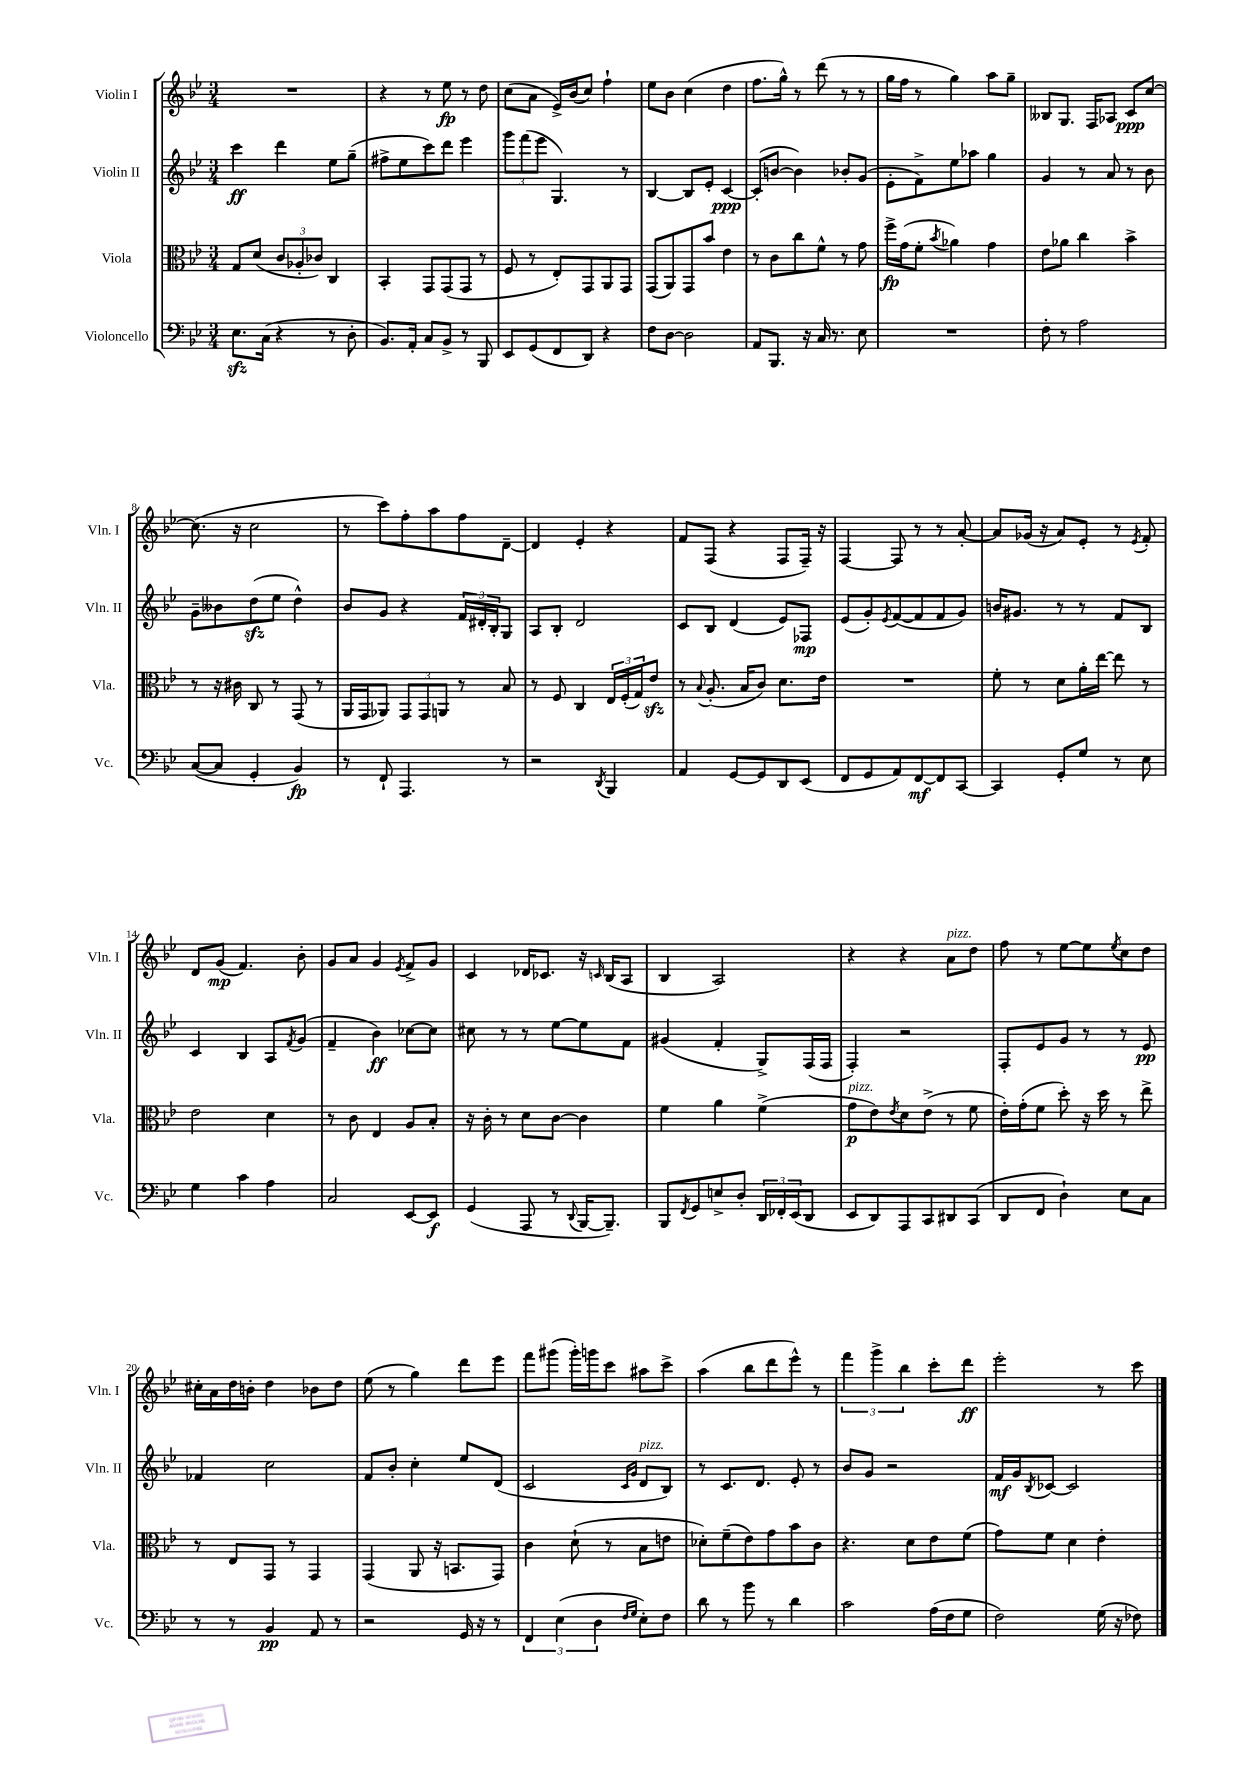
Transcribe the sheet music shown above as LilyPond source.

<<
\new StaffGroup <<
\new Staff = "s0" \with { instrumentName = "Violin I" shortInstrumentName = "Vln. I" } {
    \clef treble \key bes \major \numericTimeSignature \time 3/4
    R2. |
    r4 r8 ees''8\fp r8 d''8 |
    c''8( a'8 ees'16->) bes'16( c''8) f''4-! |
    ees''8 bes'8 c''4( d''4 |
    f''8. g''16-^) r8 d'''8( r8 r8 |
    g''16 f''16 r8 g''4) a''8 g''8-- |
    beses8 g8. f16 aes8 c'8\ppp c''8~ |
    c''8.( r16 c''2 |
    r8 c'''8) f''8-. a''8 f''8 d'8~-- |
    d'4 ees'4-. r4 |
    f'8 f8( r4 f8 f16--) r16 |
    f4~ f8 r8 r8 a'8~-. |
    a'8 ges'16( r16 a'8) ees'8-. r8 \acciaccatura { ees'8 } f'8-. |
    d'8 g'8\mp( f'4.) bes'8-. |
    g'8 a'8 g'4 \acciaccatura { ees'8 } f'8-> g'8 |
    c'4 des'16 ces'8. r16 \grace { c'16 } bes16( a8 |
    bes4 a2) |
    r4 r4 a'8^\markup { \italic "pizz." } d''8 |
    f''8 r8 ees''8~ ees''8 \acciaccatura { ees''8 } c''8 d''8 |
    cis''16-. a'16 d''16 b'16-. d''4 bes'8 d''8 |
    ees''8( r8 g''4) d'''8 ees'''8 |
    f'''8 gis'''8( gis'''16-.) g'''16 c'''8 ais''8 c'''8-> |
    a''4( bes''8 d'''8 ees'''8-^) r8 |
    \tuplet 3/2 { f'''4 g'''4-> bes''4 } c'''8-. d'''8\ff |
    ees'''2-. r8 c'''8 \bar "|." |
}
\new Staff = "s1" \with { instrumentName = "Violin II" shortInstrumentName = "Vln. II" } {
    \clef treble \key bes \major \numericTimeSignature \time 3/4
    c'''4\ff d'''4 ees''8 g''8--( |
    fis''8-> ees''8 c'''8) d'''8 ees'''4 |
    \tuplet 3/2 { g'''8 f'''8( ees'''8 } g4.) r8 |
    bes4~ bes8 ees'8-. c'4~\ppp |
    c'8-.( b'8~ b'4) bes'8-. g'8( |
    ees'8-. f'8->) ees''8 aes''8 g''4 |
    g'4 r8 a'8 r8 bes'8 |
    g'8-- beses'8 d''8\sfz( ees''8 d''4-^) |
    bes'8 g'8 r4 \tuplet 3/2 { f'16 dis'16-. bes16-. } g8 |
    a8 bes8-. d'2 |
    c'8 bes8 d'4( ees'8) fes8\mp |
    ees'8( g'8-.) \acciaccatura { ees'8 } f'8~( f'8 f'8 g'8) |
    b'16 gis'8. r8 r8 f'8 bes8 |
    c'4 bes4 a8 \acciaccatura { f'8 } g'8( |
    f'4-- bes'4\ff) ces''8~ ces''8 |
    cis''8 r8 r8 ees''8~ ees''8 f'8 |
    gis'4( f'4-. g8->) f16( f16 |
    f4-.) r2 |
    f8-. ees'8 g'8 r8 r8 ees'8\pp |
    fes'4 c''2 |
    f'8 bes'8-. c''4-. ees''8 d'8( |
    c'2 \grace { c'16 g'16 } d'8^\markup { \italic "pizz." } bes8) |
    r8 c'8. d'8. ees'8-. r8 |
    bes'8 g'8 r2 |
    f'16\mf g'16 \acciaccatura { bes8 } ces'8~ ces'2 \bar "|." |
}
\new Staff = "s2" \with { instrumentName = "Viola" shortInstrumentName = "Vla." } {
    \clef alto \key bes \major \numericTimeSignature \time 3/4
    g8 d'8( \tuplet 3/2 { c'8 aes8-. ces'8) } c4 |
    bes,4-. g,8 g,8( g,8 r8 |
    f8 r8 ees8-.) g,8 a,8 g,8 |
    g,8( a,8) g,8 bes'8 ees'4 |
    r8 c'8 c''8 f'8-^ r8 g'8 |
    f''16->\fp g'16( f'8-. \acciaccatura { bes'8 } aes'4) g'4 |
    ees'8 aes'8 c''4 bes'4-> |
    r8 r16 cis'16 c8 r8 g,8( r8 |
    a,16 g,16 aes,8) \tuplet 3/2 { g,8 g,8 a,8 } r8 bes8 |
    r8 f8 c4 \tuplet 3/2 { ees16 f16-.( g16) } ees'8\sfz |
    r8 \appoggiatura { bes8 } a8.-.( bes16 c'8) d'8. ees'16 |
    R2. |
    f'8-. r8 d'8 a'16-. ees''16~ ees''8 r8 |
    ees'2 d'4 |
    r8 c'8 ees4 a8 bes8-. |
    r16 c'16-. r8 d'8 c'8~ c'4 |
    f'4 a'4 f'4->( |
    g'8\p^\markup { \italic "pizz." } ees'8) \acciaccatura { ees'8 } d'8 ees'8->( r8 f'8 |
    ees'16-.) g'16-.( f'8 d''8-.) r16 d''16 r8 ees''8-> |
    r8 ees8 g,8 r8 g,4 |
    g,4( a,8 r16 b,8. g,8) |
    c'4 d'8-!( r8 bes8 e'8 |
    des'8-.) f'8--( ees'8) g'8 bes'8 c'8 |
    r4. d'8 ees'8 f'8( |
    g'8) f'8 d'4 ees'4-. \bar "|." |
}
\new Staff = "s3" \with { instrumentName = "Violoncello" shortInstrumentName = "Vc." } {
    \clef bass \key bes \major \numericTimeSignature \time 3/4
    ees8.\sfz c16( r4 r8 d8-. |
    bes,8.) a,16-. c8 bes,8-> r8 bes,,8 |
    ees,8 g,8( f,8 d,8) r4 |
    f8 d8~ d2 |
    a,8 bes,,8. r16 c16 r8. ees8 |
    R2. |
    f8-. r8 a2 |
    c8~( c8 g,4-. bes,4\fp) |
    r8 f,8-! a,,4. r8 |
    r2 \acciaccatura { d,8 } bes,,4 |
    a,4 g,8~ g,8 d,8 ees,8( |
    f,8 g,8 a,8) f,8~\mf f,8 c,8~ |
    c,4 g,8-. g8 r8 ees8 |
    g4 c'4 a4 |
    c2 ees,8~ ees,8\f |
    g,4( a,,8 r8 \appoggiatura { d,8 } bes,,16~ bes,,8.--) |
    bes,,8 \acciaccatura { f,8 } g,8 e8-> d8-. \tuplet 3/2 { d,16 fes,16-. ees,16( } d,8 |
    ees,8 d,8) a,,8 c,8 dis,8 c,8( |
    d,8 f,8 d4-!) ees8 c8 |
    r8 r8 bes,4\pp a,8 r8 |
    r2 g,16 r16 r8 |
    \tuplet 3/2 { f,4 ees4( d4 } \grace { f16 g16 } ees8-.) f8 |
    d'8 r8 bes'8 r8 d'4 |
    c'2 a16( f16 g8 |
    f2) g16( r16 fes8) \bar "|." |
}
>>
>>
